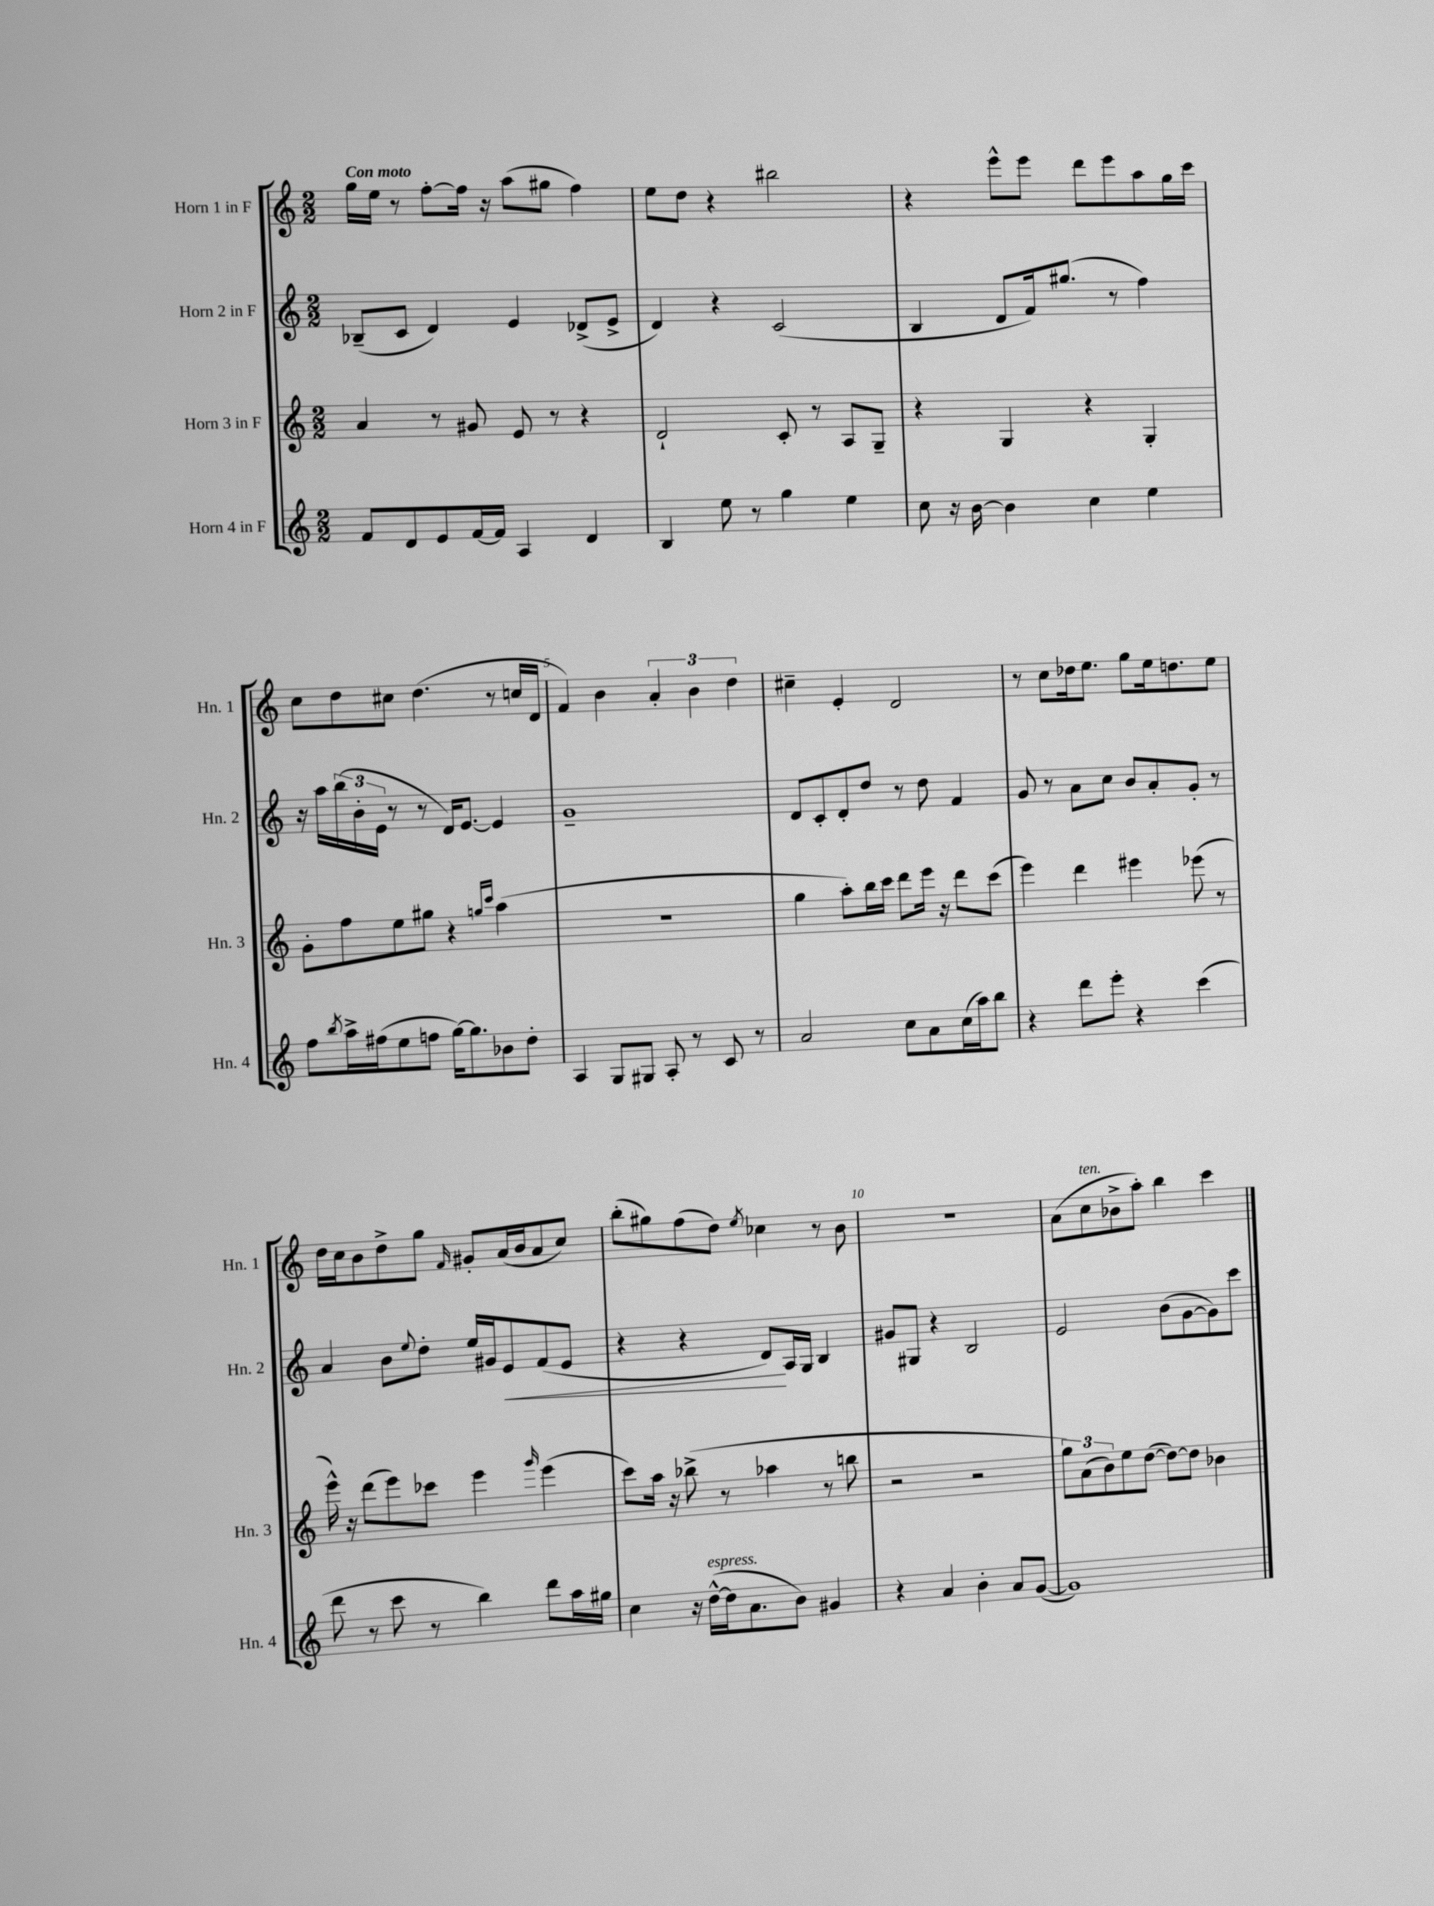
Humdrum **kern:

**kern	**kern	**kern	**kern
*staff4	*staff3	*staff2	*staff1
*clefG2	*clefG2	*clefG2	*clefG2
*k[]	*k[]	*k[]	*k[]
*M2/2	*M2/2	*M2/2	*M2/2
8f	4a	(8B-~	16gg
.	.	.	16ee
8d	.	8c	8r
8e	8r	4d)	[8ff'
[16f	8g#	.	16ff]
16f]	.	.	16r
4A	8e	4e	(8aa
.	8r	.	8gg#
4d	4r	(8d-^	4ff)
.	.	8e^	.
=	=	=	=
4B	2d`	4d)	8ee
.	.	.	8dd
8ee	.	4r	4r
8r	.	.	.
4gg	8c'	(2c	2bb#
.	8r	.	.
4ee	8A	.	.
.	8G~	.	.
=	=	=	=
8cc	4r	4B	4r
16r	.	.	.
[16b	.	.	.
4b]	4G	8d	8eee^^
.	.	16f)	8eee
.	.	(8.gg#	.
4cc	4r	.	8ddd
.	.	8r	8eee
4ee	4G'	4ff)	8aa
.	.	.	16gg
.	.	.	16ccc
=	=	=	=
8ff	8g'	16r	8cc
.	.	16aa	.
8qbb	.	.	.
16aa^	8ff	(24bb	8dd
.	.	24b'	.
(16ff#	.	.	.
.	.	24e	.
8ee	8ee	8r	8cc#
8ff	8gg#	8r	(4.dd
[16gg)	4r	16d)	.
8.gg]	.	[8.e	.
.	16qqgg	.	.
.	16qqccc	.	.
8b-	(4aa	4e]	8r
8dd'	.	.	16cc
.	.	.	16d
=	=	=	=
4A	1r	1g~	4f)
8G	.	.	4b
8G#	.	.	.
8A'	.	.	6a'
8r	.	.	.
.	.	.	6b
8c	.	.	.
.	.	.	6dd
8r	.	.	.
=	=	=	=
2a	4gg	8d	4cc#~
.	.	8c'	.
.	8aa')	8d'	4e'
.	16bb	8dd	.
.	16ccc	.	.
8cc	8ddd	8r	2d
8a	16eee	8dd	.
.	16r	.	.
(16cc	8ddd	4f	.
16aa)	.	.	.
8bb	(8ccc	.	.
=	=	=	=
4r	4eee)	8g	8r
.	.	8r	8cc
8ddd	4ddd	8a	16dd-
.	.	.	8.ee
8eee'	.	8cc	.
4r	4eee#	8b	8gg
.	.	8a'	16ee
.	.	.	8.dd
(4ccc	(8eee-	8g'	.
.	8r	8r	8ee
=	=	=	=
8ddd	16eee^^)	4a	16dd
.	16r	.	16cc
8r	(8ddd	.	8b
8ccc	8eee)	8b	8dd^
.	.	8qqee	.
8r	8ccc-	8dd'	8gg
.	.	.	16qqf
4bb)	4eee	16ee	8g#'
.	.	16g#	.
.	.	8e	(16a
.	.	.	16b
.	16qqggg	.	.
8ddd	(4eee	(8f	8a
16aa	.	8e	8cc)
16gg#	.	.	.
=	=	=	=
4cc	8ccc)	4r	(8bb'
.	16aa	.	8gg#)
.	16r	.	.
16r	(8bb-^	4r	(8ff
([16dd^^	.	.	.
16dd]	8r	.	8dd)
8.a	.	.	.
.	.	.	8qee
.	4aa-	8d)	4cc-
8b)	.	16A	.
.	.	16G	.
4g#	8r	4B	8r
.	8bb	.	8b
=	=	=	=
4r	2r	8g#	1r
.	.	8G#	.
4a	.	4r	.
4b'	2r	2B	.
8a	.	.	.
([8g	.	.	.
=	=	=	=
1g])	12gg)	2e	(8a
.	(12a	.	.
.	.	.	8cc
.	12b)	.	.
.	8ee	.	8b-^
.	([8dd	.	8aa')
.	8dd_)	(8b	4bb
.	8dd]	[8g	.
.	4b-	8g])	4ccc
.	.	8ccc	.
==	==	==	==
*-	*-	*-	*-
